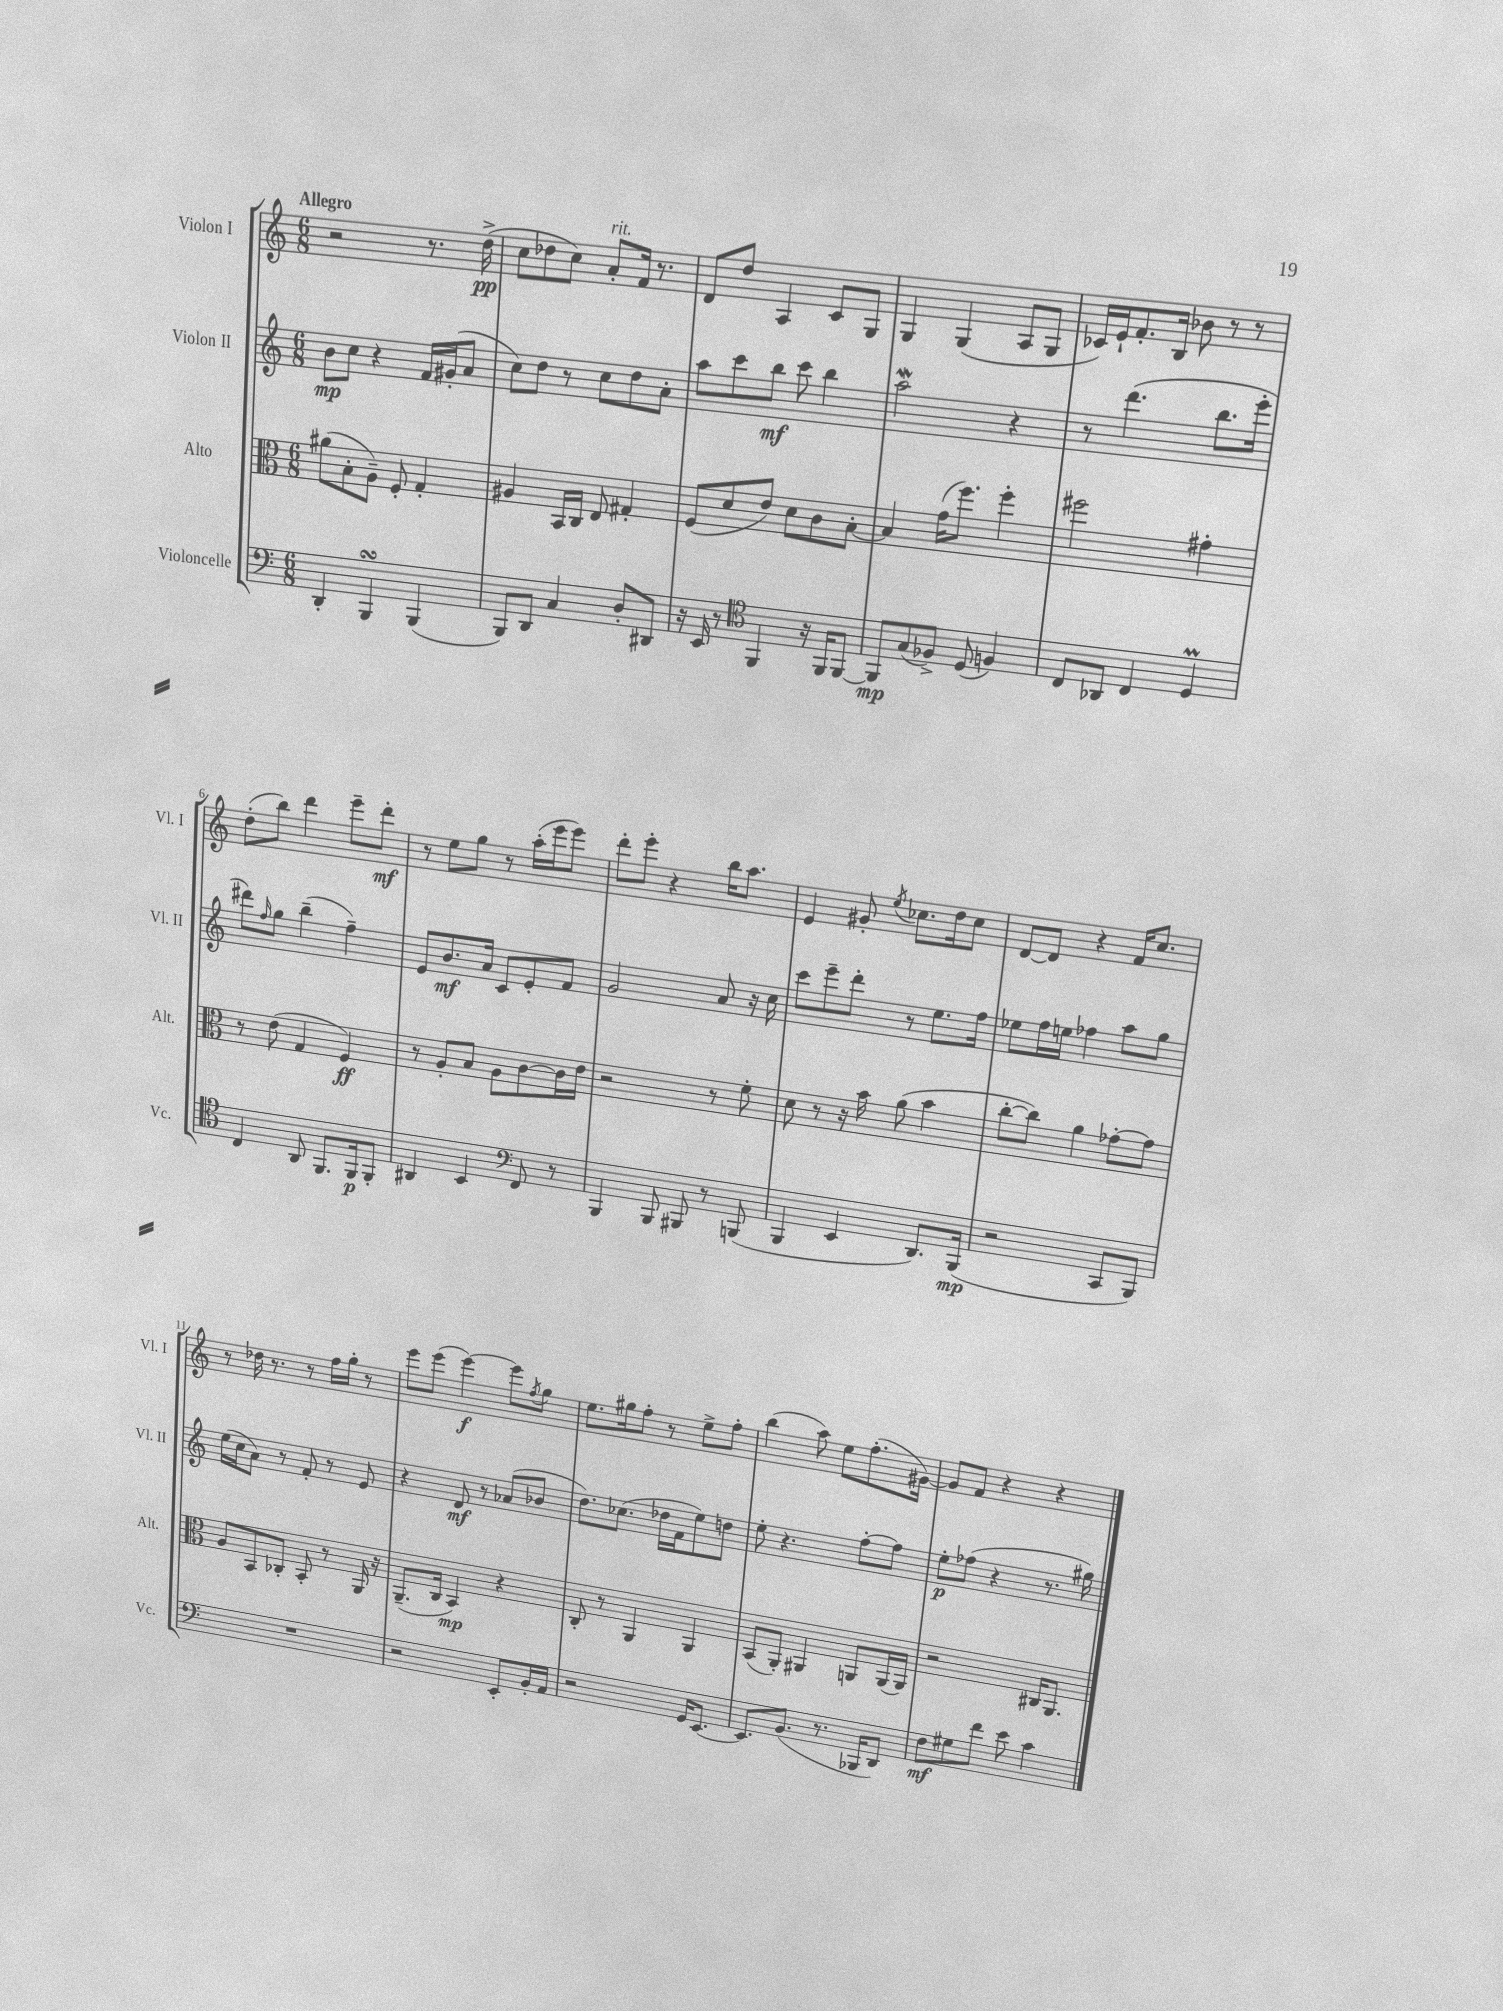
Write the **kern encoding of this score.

**kern	**dynam	**kern	**dynam	**kern	**dynam	**kern	**dynam
*part4	*part4	*part3	*part3	*part2	*part2	*part1	*part1
*staff4	*staff4	*staff3	*staff3	*staff2	*staff2	*staff1	*staff1
*I"Violoncelle	*	*I"Alto	*	*I"Violon II	*	*I"Violon I	*
*I'Vc.	*	*I'Alt.	*	*I'Vl. II	*	*I'Vl. I	*
*clefF4	*	*clefC3	*	*clefG2	*	*clefG2	*
*k[]	*	*k[]	*	*k[]	*	*k[]	*
*M6/8	*	*M6/8	*	*M6/8	*	*M6/8	*
=1	=1	=1	=1	=1	=1	=1	=1
!	!	!	!	!	!	!LO:TX:a:B:t=Allegro	!
4DD'/	.	(8a#X\L	.	8b\L	mp	2r	.
.	.	8B'\	.	8cc\J	.	.	.
4BBBsSsS/	.	8A~\J)	.	4r	.	.	.
.	.	8F'/	.	.	.	.	.
(4BBB/	.	4G'/	.	16f/LL	.	8.r	.
.	.	.	.	(16g#X'/J	.	.	.
.	.	.	.	8a/J	.	.	.
.	.	.	.	.	.	(16dd^\	pp
=2	=2	=2	=2	=2	=2	=2	=2
8BBB/L)	.	4A#X/	.	8cc\L)	.	8cc\L	.
8DD/J	.	.	.	8dd\J	.	8dd-X\	.
4C/	.	16BB/LL	.	8r	.	8cc\J)	.
.	.	16C/JJ	.	.	.	.	.
!	!	!	!	!	!	!LO:TX:a:i:t=rit.	!
.	.	8E/	.	8cc\L	.	8a'/L	.
8D'/L	.	4G#X'/	.	8dd\	.	16f/Jk	.
.	.	.	.	.	.	8.r	.
8DD#X/J	.	.	.	8a'\J	.	.	.
=3	=3	=3	=3	=3	=3	=3	=3
16r	.	(8F/L	.	8aa\L	.	8d/L	.
16EE/	.	.	.	.	.	.	.
8r	.	8d/	.	8ccc\	.	8dd/J	.
*clefC4	*	*	*	*	*	*	*
4FF/	.	8e/J)	.	8bb\J	mf	4A/	.
.	.	8d\L	.	8ccc\	.	.	.
16r	.	8c\	.	4bb\	.	8c/L	.
16FF/KL	.	.	.	.	.	.	.
[8FF/J	.	[8B'\J	.	.	.	8G/J	.
=4	=4	=4	=4	=4	=4	=4	=4
8FF/L]	mp	4B/]	.	2aaW\	.	4G/	.
(8G/	.	.	.	.	.	.	.
8F-X^/J)	.	(16g\KL	.	.	.	(4G/	.
.	.	8.ff\J)	.	.	.	.	.
(8D/	.	.	.	.	.	.	.
4Fn/)	.	4ff'\	.	4r	.	8A/L	.
.	.	.	.	.	.	8G/J	.
=5	=5	=5	=5	=5	=5	=5	=5
8C/L	.	2ff#X\	.	8r	.	16c-X/LL)	.
.	.	.	.	.	.	16e`/J	.
8AA-X/J	.	.	.	(4.ddd\	.	8.f'/	.
4C/	.	.	.	.	.	.	.
.	.	.	.	.	.	16B/Jk	.
.	.	.	.	.	.	8b-X\	.
4DM/	.	4g#X'\	.	8.bb\L	.	8r	.
.	.	.	.	.	.	8r	.
.	.	.	.	16eee'\Jk	.	.	.
!!LO:LB:g=z
=6	=6	=6	=6	=6	=6	=6	=6
4C/	.	8r	.	8ddd#X\L)	.	(8dd'\L	.
.	.	.	.	16qqff/	.	.	.
.	.	(8e\	.	8gg\J	.	8bb\J)	.
8AA/	.	4G/	.	(4bb~\	.	4ddd\	.
8.FF/L	.	.	.	.	.	.	.
.	.	4F/)	ff	4ff~\)	.	8eee~\L	.
16FF/k	p	.	.	.	.	.	.
8FF'/J	.	.	.	.	.	8ddd'\J	mf
=7	=7	=7	=7	=7	=7	=7	=7
4AA#X/	.	8r	.	8e/L	.	8r	.
.	.	8A'/L	.	8.b/	mf	8ee\L	.
4BB/	.	8B/J	.	.	.	8gg\J	.
.	.	.	.	16a/Jk	.	.	.
.	.	8A\L	.	8c/L	.	8r	.
*clefF4	*	*	*	*	*	*	*
8FF/	.	[8c\	.	8e'/	.	(16aa'\LL	.
.	.	.	.	.	.	16eee\J	.
8r	.	16c\L]	.	8f/J	.	8eee\J)	.
.	.	16e\JJ	.	.	.	.	.
=8	=8	=8	=8	=8	=8	=8	=8
4BBB/	.	2r	.	2g/	.	8ddd'\L	.
.	.	.	.	.	.	8eee'\J	.
8BBB/	.	.	.	.	.	4r	.
8BBB#X/	.	.	.	.	.	.	.
8r	.	8r	.	8a/	.	16bb\KL	.
.	.	.	.	.	.	8.aa\J	.
(8BBBn/	.	8f'\	.	16r	.	.	.
.	.	.	.	16cc\	.	.	.
=9	=9	=9	=9	=9	=9	=9	=9
4BBB/	.	8d\	.	8ccc\L	.	4e/	.
.	.	8r	.	8eee~\	.	.	.
4EE/	.	16r	.	8ddd'\J	.	8g#X'/	.
.	.	16b\	.	.	.	.	.
.	.	.	.	.	.	8qee/	.
.	.	(8a\	.	8r	.	8.cc-X\L	.
8.DD/L)	.	4b\	.	8.ee\L	.	.	.
.	.	.	.	.	.	16dd\k	.
.	.	.	.	.	.	8cc-\J	.
(16BBB/Jk	mp	.	.	16ff\Jk	.	.	.
=10	=10	=10	=10	=10	=10	=10	=10
2r	.	[8cc'\L	.	8ee-X\L	.	[8d/L	.
.	.	8cc\J])	.	16ff\L	.	8d/J]	.
.	.	.	.	16een\JJ	.	.	.
.	.	4a\	.	4ff-X\	.	4r	.
8CC/L	.	[8g-X'\L	.	8aa\L	.	16f/KL	.
.	.	.	.	.	.	8.cc/J	.
8BBB/J)	.	8g-\J]	.	8gg\J	.	.	.
!!LO:LB:g=z
=11	=11	=11	=11	=11	=11	=11	=11
2.r	.	8A/L	.	(16ee\LL	.	8r	.
.	.	.	.	16cc\J	.	.	.
.	.	8BB/	.	8a\J)	.	16dd-X\	.
.	.	.	.	.	.	8.r	.
.	.	8C-X'/J	.	8r	.	.	.
.	.	8BB'/	.	8f'/	.	8r	.
.	.	8r	.	8r	.	16ff\LL	.
.	.	.	.	.	.	16gg'\JJ	.
.	.	16AA/	.	8e/	.	8r	.
.	.	16r	.	.	.	.	.
=12	=12	=12	=12	=12	=12	=12	=12
2r	.	(8.AA~/L	.	4r	.	8eee\L	.
.	.	.	.	.	.	(8eee\J	.
.	.	16C/Jk	.	.	.	.	.
.	.	4BB/)	mp	8d/	mf	[4eee\)	f
.	.	.	.	8r	.	.	.
8EE'/L	.	4r	.	(8a-X/L	.	8eee\L]	.
.	.	.	.	.	.	8qff/	.
16BB'/L	.	.	.	8b-X/J	.	8gg\J	.
16AA/JJ	.	.	.	.	.	.	.
=13	=13	=13	=13	=13	=13	=13	=13
2r	.	8C'/	.	8.dd\L)	.	8.ee\L	.
.	.	8r	.	.	.	.	.
.	.	.	.	(8.cc-X\J	.	16gg#X\k	.
.	.	4AA/	.	.	.	8ff'\J	.
.	.	.	.	16dd-X\LL	.	8r	.
.	.	.	.	16f\J	.	.	.
16GG/KL	.	4AA/	.	8ee\)	.	8ee^\L	.
[8.EE/J	.	.	.	.	.	.	.
.	.	.	.	8ddn\J	.	8ff'\J	.
=14	=14	=14	=14	=14	=14	=14	=14
8.EE/L]	.	(8BB/L	.	8ee'\	.	(4bb\	.
.	.	8AA'/J)	.	4.r	.	.	.
(8.BB/J	.	.	.	.	.	.	.
.	.	4AA#X/	.	.	.	8aa\)	.
8.r	.	.	.	.	.	8ee\L	.
.	.	8AAn/L	.	[8ff'\L	.	(8.ff'\	.
16BBB-X/KL	.	.	.	.	.	.	.
8DD/J)	.	(16AA/L	.	8ff\J]	.	.	.
.	.	16AA/JJ)	.	.	.	[16g#X\Jk)	.
=15	=15	=15	=15	=15	=15	=15	=15
8F\L	mf	2r	.	8ee'\L	p	8g#/L]	.
8G#X\	.	.	.	(8ff-X\J	.	8f/J	.
8f\J	.	.	.	4r	.	4r	.
8e\	.	.	.	.	.	.	.
4c\	.	16C#X/KL	.	8.r	.	4r	.
.	.	8.AA/J	.	.	.	.	.
.	.	.	.	16gg#X\)	.	.	.
==	==	==	==	==	==	==	==
*-	*-	*-	*-	*-	*-	*-	*-
